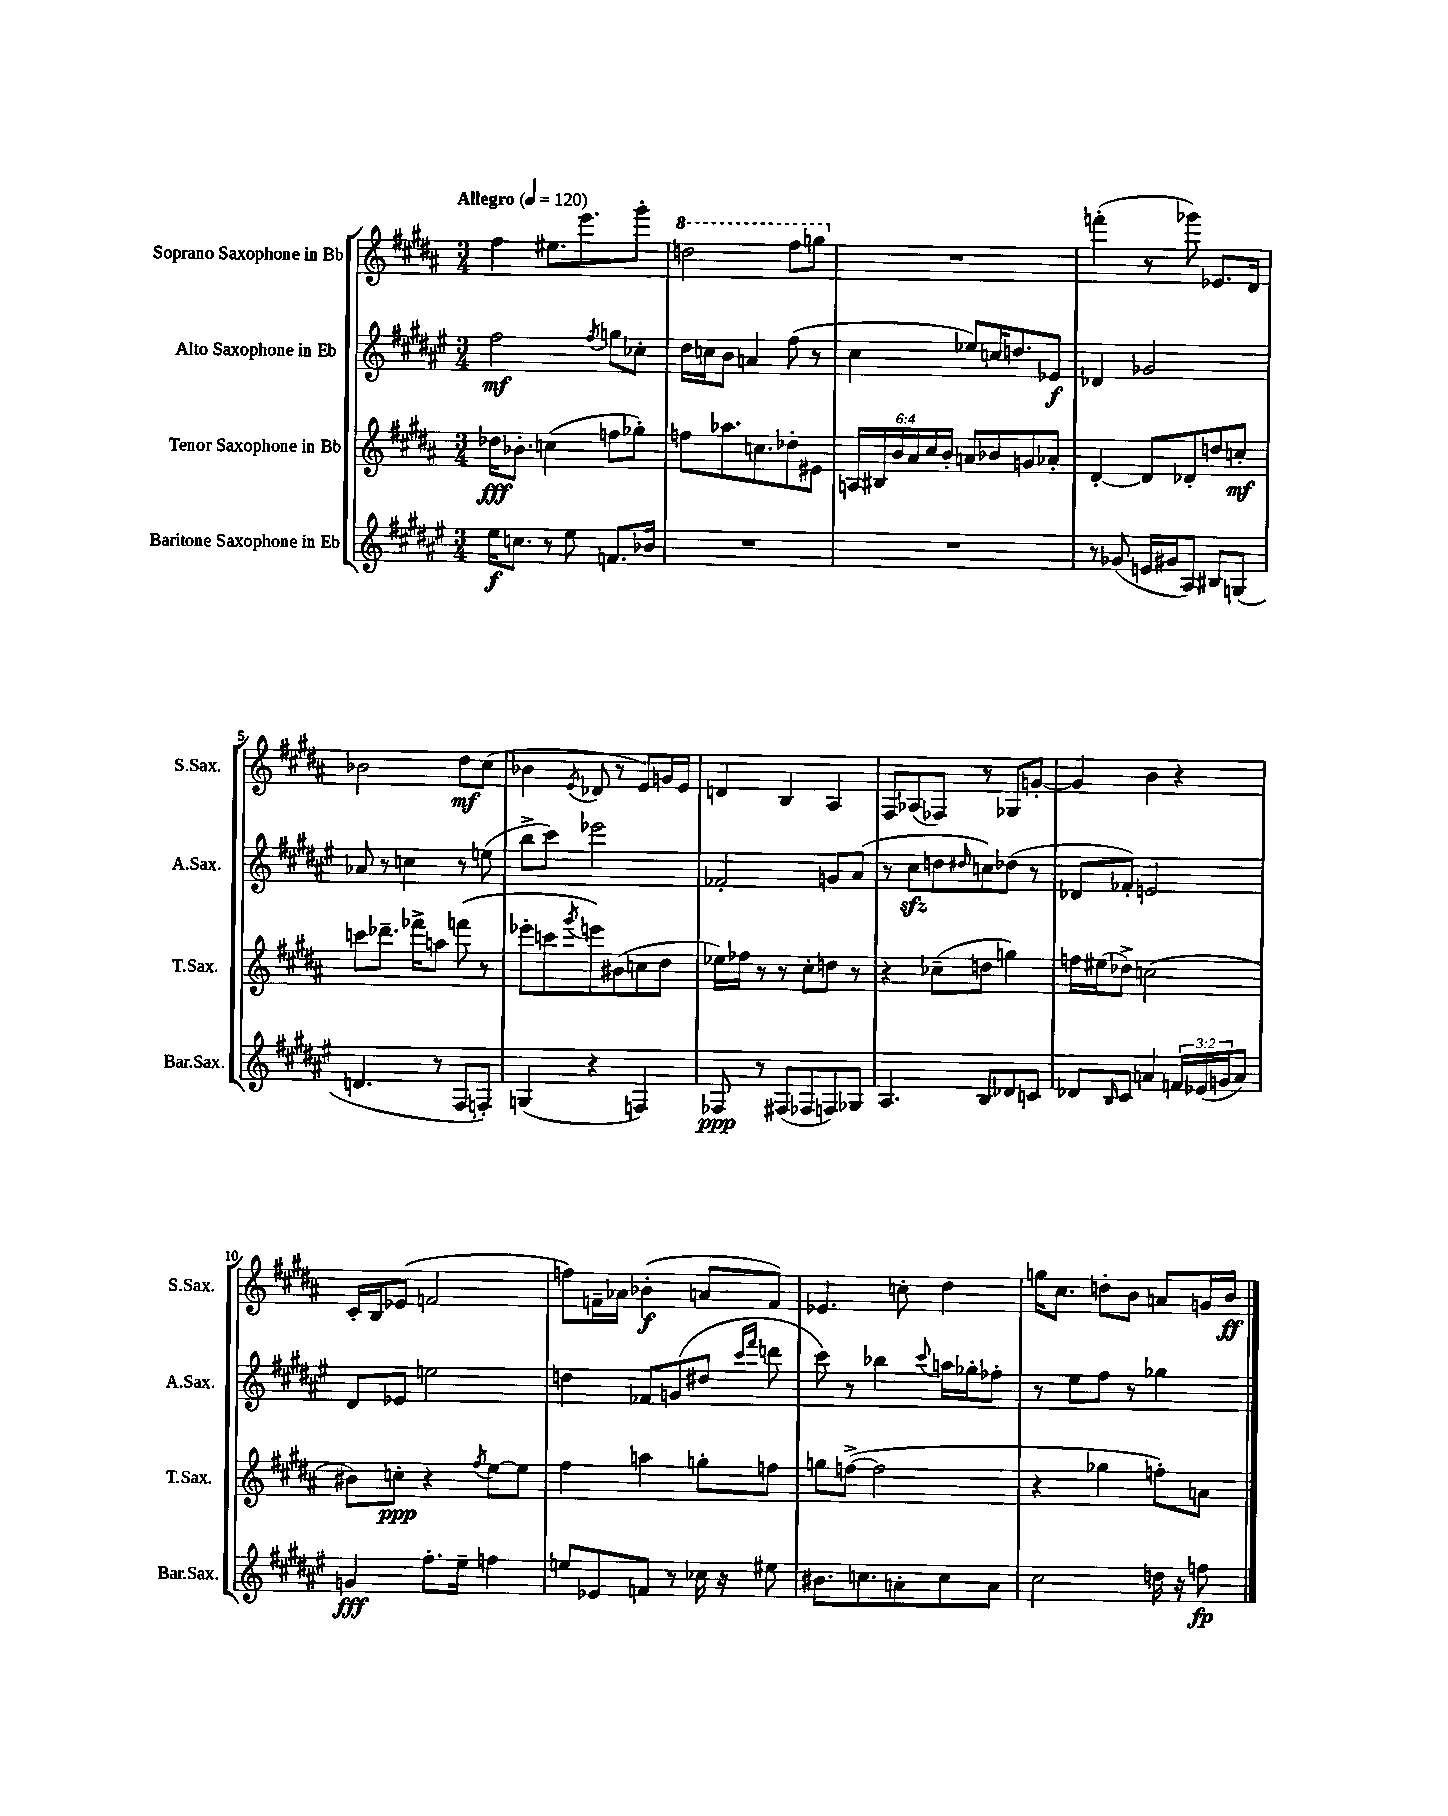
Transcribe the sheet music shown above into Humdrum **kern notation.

**kern	**kern	**kern	**kern
*staff4	*staff3	*staff2	*staff1
*clefG2	*clefG2	*clefG2	*clefG2
*k[f#c#g#d#a#e#]	*k[f#c#g#d#a#]	*k[f#c#g#d#a#e#]	*k[f#c#g#d#a#]
*M3/4	*M3/4	*M3/4	*M3/4
*MM120	*MM120	*MM120	*MM120
16ee#\LK	16dd-\LK	2ff#\	4ff#\
8.cc\J	8.b-'\J	.	.
8r	(4cc\	.	8.ee#\L
8ee#\	.	.	.
.	.	.	8.eee\
.	.	8qff#/	.
8.f/L	8ff\L	8gg\L	.
.	8gg-'\J)	8cc-'\J	8ggg#'\J
16b-/Jk	.	.	.
=	=	=	=
2.r	8ff\L	16dd#\LL	2ddd\
.	.	16cc\J	.
.	8.aa-\	8b\J	.
.	.	4a/	.
.	8.cc\	.	.
.	8dd-'\	(8ff#\	8fff#\L
.	8e#\J	8r	8ggg\J
=	=	=	=
2.r	24A/LL	4cc#\	2.r
.	24B#/	.	.
.	24b/	.	.
.	24a#/	.	.
.	24cc#/	.	.
.	24b'/JJ	.	.
.	8a/L	8ee-/L)	.
.	8b-/	16cc/K	.
.	.	8.dd/	.
.	8g/	.	.
.	8a-'/J	8e-/J	.
=	=	=	=
8r	[4d#'/	4d-/	(4fff'\
(8g-/	.	.	.
16e/LL	8d#/]L	2g-/	8r
16g#/J	.	.	.
8A#/J)	8d-'/	.	8ggg-\)
8B#/L	8dd/	.	8.e-/L
(8G/J	8cc'/J	.	.
.	.	.	16d#/Jk
=	=	=	=
4.d/	8ccc\L	8a-/	2b-\
.	8.ddd-~\J	8r	.
.	.	4cc\	.
.	16fff-^\LK	.	.
8r	8aa\J	.	.
8F#/L	(8fff\	8r	8dd#\L
8F'/J)	8r	(8ee\	(8cc#\J
=	=	=	=
(4G/	8eee-'\L	8bb^\L	4b-\
.	8ccc\	8ccc#\J)	.
.	8qggg#/	.	8qe/
4r	8eee\)	2eee-\	8d-/
.	(8b#\	.	8r
4F/)	8cc\	.	8e/L)
.	8dd#\J	.	16g/L
.	.	.	16e/JJ
=	=	=	=
8F-/	16ee-\LL)	2f-'/	4d/
.	16ff-\JJ	.	.
8r	8r	.	.
(8F#/L	8r	.	4B/
8F-/	8cc#'\L	.	.
8F/)	8dd\J	8g/L	4A#/
8G-/J	8r	(8a#/J	.
=	=	=	=
4.A#/	4r	8r	8F#/L
.	.	8cc#\L	(8A-/
.	(8cc-~\L	8dd\	8F-/J)
.	.	16qqdd#/	.
8B/L	8dd\J	8cc\)	8r
8d-/	4gg\)	(8dd-\J	8G-/L
8c/J	.	8r	[8g'/J
=	=	=	=
8d-/L	16ff\LL	8d-/L	4g/]
.	(16ee#\J	.	.
16qqB/	.	.	.
8c#/J	8dd-^\J)	8f-'/J)	.
4a/	(2cc\	2e/	4b\
24f/LL	.	.	4r
(24e-/	.	.	.
24g/J	.	.	.
8a/J)	.	.	.
=	=	=	=
4g/	8b#\L)	8d#/L	16c#'/LL
.	.	.	16B/J
.	8cc'\J	8e-/J	(8e-/J
8.ff#'\L	4r	2ee\	2f/
16ee#~\Jk	.	.	.
.	8qff#/	.	.
4ff\	[8ee\L	.	.
.	8ee\]J	.	.
=	=	=	=
8ee/L	4ff#\	4dd\	8ff\L)
8e-/	.	.	16f~\L
.	.	.	16a-\JJ
8f/J	4aa\	8f-/L	(4b-'\
8r	.	(8g/	.
16cc-\	8gg'\L	8dd#/J	8a/L
16r	.	.	.
.	.	16qqccc#/LL	.
.	.	16qqfff#/JJ	.
8ee#\	8ff\J	8ddd\	8f/J)
=	=	=	=
8.b#\L	8gg\L	8ccc#\)	4.e-/
.	([8ff^\J	8r	.
8.cc\	.	.	.
.	2ff\]	4bb-\	.
8a'\	.	.	8cc'\
.	.	8qqccc#/	.
8cc\	.	16aa\LL	4dd#\
.	.	16gg-'\J	.
8a\J	.	8ff-'\J	.
=	=	=	=
2cc#\	4r	8r	16gg\LK
.	.	.	8.cc#\J
.	.	8ee#\L	.
.	4gg-\	8ff#\J	8dd'\L
.	.	8r	8b\J
16dd\	8ff'\L)	4gg-\	8a/L
16r	.	.	.
8ff\	8a\J	.	16g/L
.	.	.	16b/JJ
==	==	==	==
*-	*-	*-	*-
